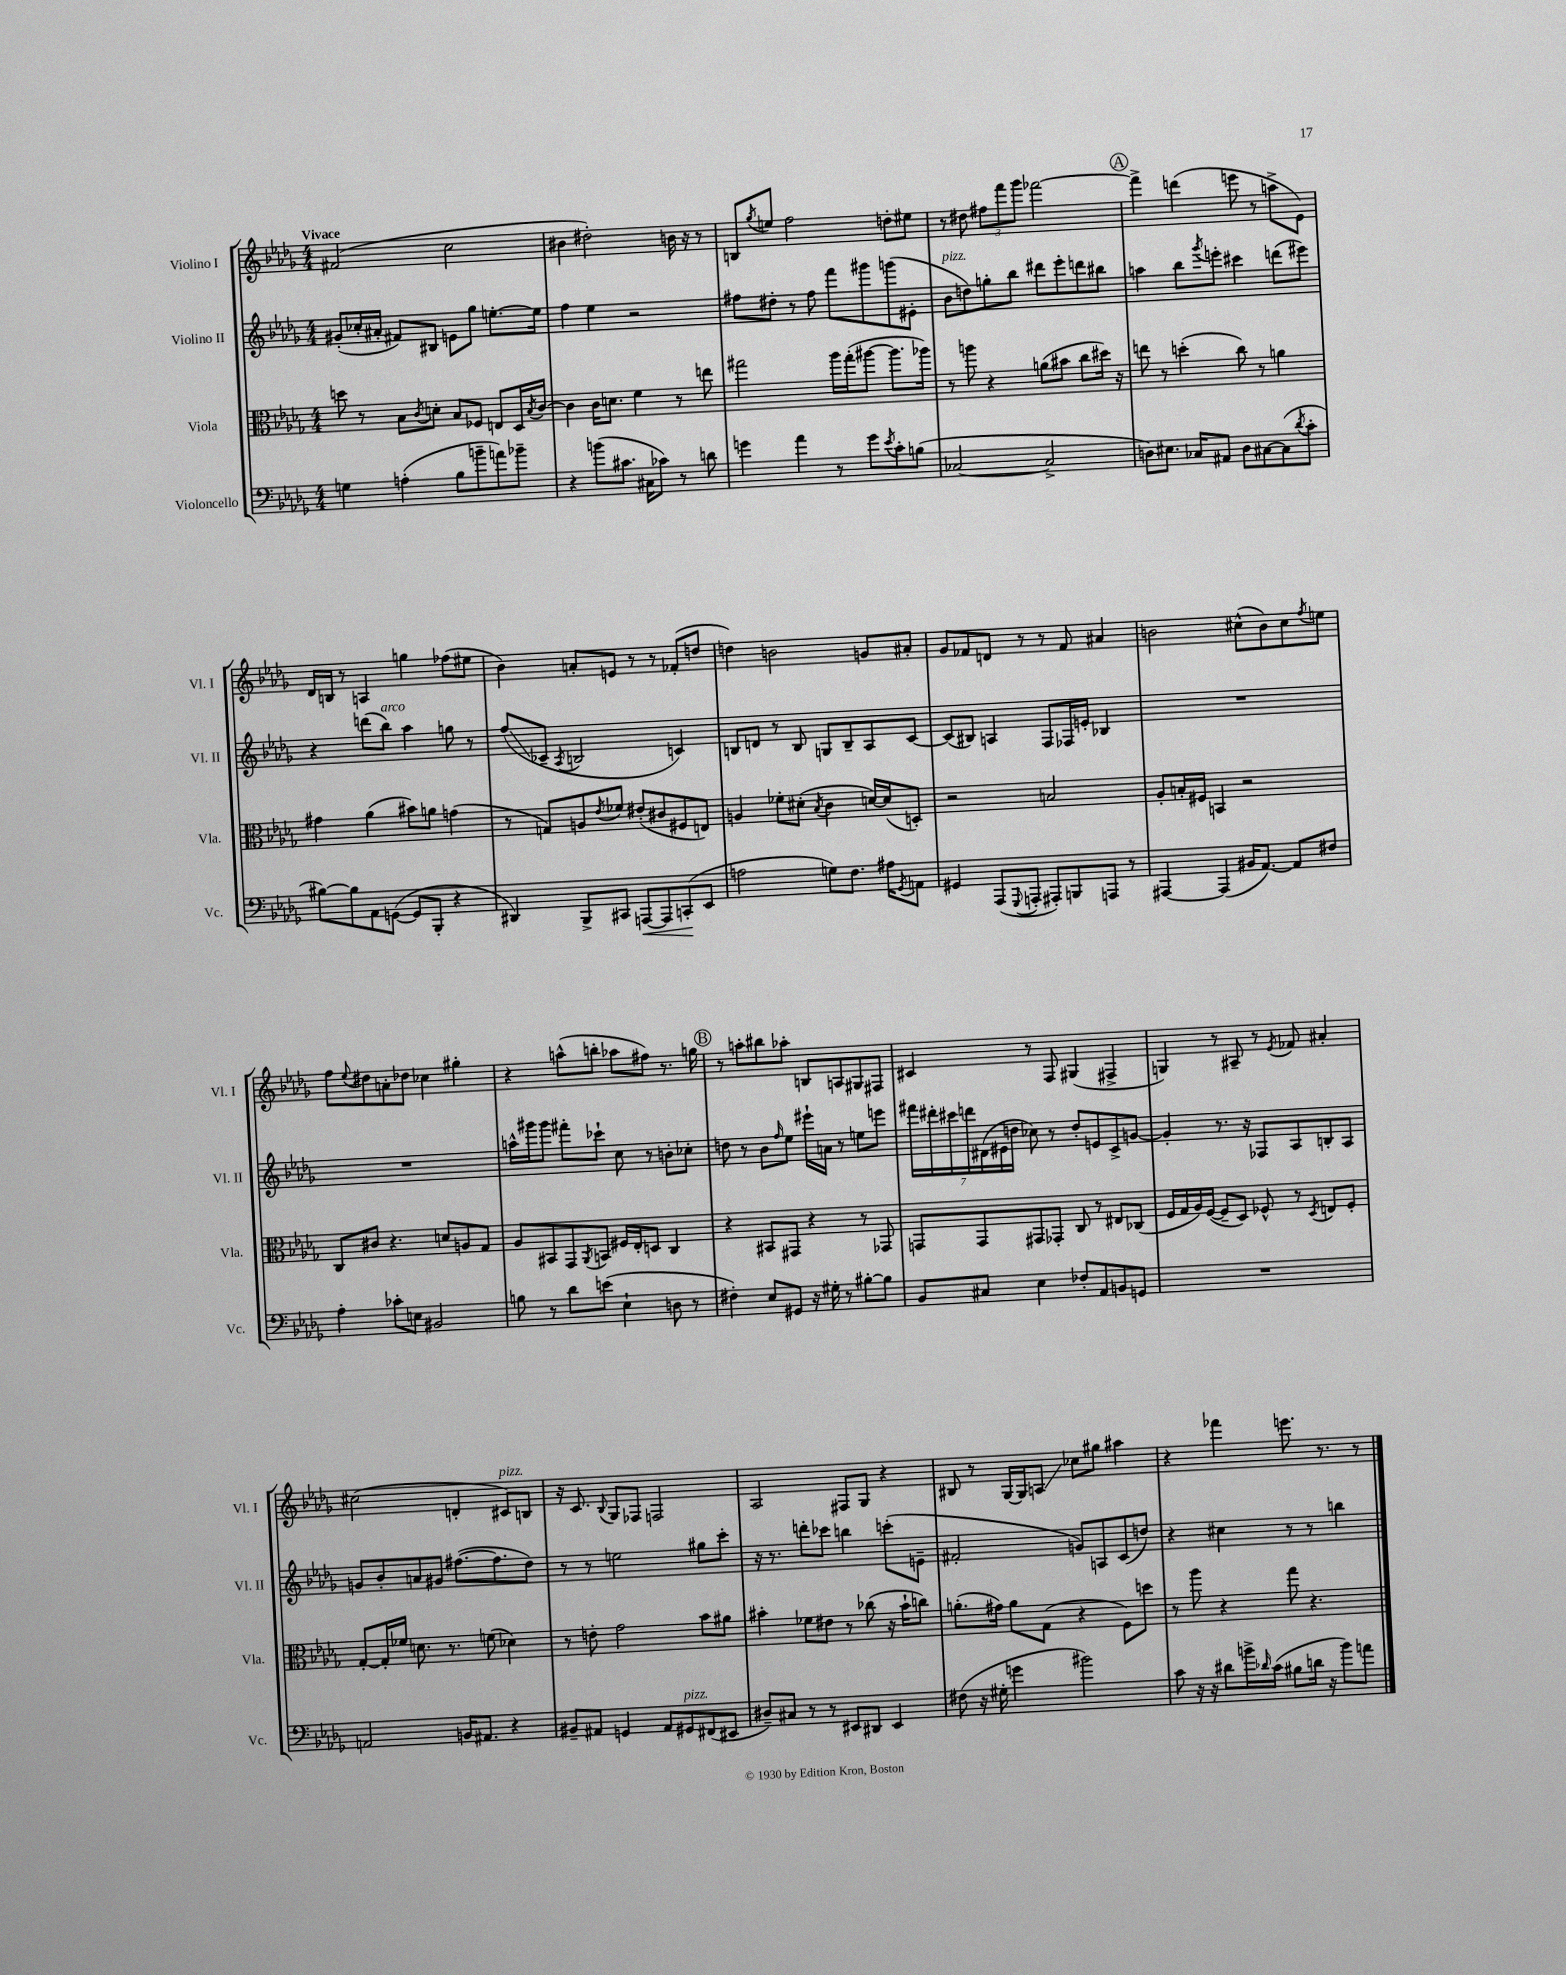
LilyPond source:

<<
\new StaffGroup <<
\new Staff = "s0" \with { instrumentName = "Violino I" shortInstrumentName = "Vl. I" } {
    \clef treble \key des \major \numericTimeSignature \time 4/4 \tempo "Vivace"
    fis'2( c''2 |
    bis'4 dis''2-.) b'16 r16 r8 |
    b8 \acciaccatura { ges''8 } e''8 f''2 d''8-. eis''8 |
    r8 dis''8 \tuplet 3/2 { fis''8 f'''8 ges'''8 } fes'''2~ |
    \mark \markup { \circle "A" } fes'''4-> d'''4( e'''8 r8 a''8-> ees'8) |
    des'16 b16 r8 a4 g''4 fes''8( eis''8 |
    bes'4) a'8-. e'8 r8 r8 fes'8-.( d''8 |
    d''4) b'2 g'8 ais'8-. |
    ges'8 fes'8 d'8 r8 r8 fes'8 ais'4 |
    b'2 cis''8-^( b'8) cis''8 \acciaccatura { f''8 } e''8 |
    f''8 \appoggiatura { ees''8 } dis''8 a'8-. des''8 ces''4 gis''4-. |
    r4 a''8-^( b''8-. aes''8 fis''8) r8. g''16 |
    \mark \markup { \circle "B" } r8 a''8-. bis''8 aes''8-. b8 a8 gis8 fis8 |
    cis'4 r8 f8 gis4( fis4-> |
    g4) r8 ais8-- r8 \acciaccatura { ees'8 } fes'8 ais'4-. |
    cis''2( d'4-. cis'8^\markup { \italic "pizz." }) b8 |
    r16 c'8. \appoggiatura { bes8 } ges8 fes8 f2 |
    aes2 fis8 ges8 r4 |
    bis8 r8 ges16~ ges16 a8\glissando ces''8 gis''8 ais''4 |
    r4 fes'''4 e'''8. r8. r8 \bar "|." |
}
\new Staff = "s1" \with { instrumentName = "Violino II" shortInstrumentName = "Vl. II" } {
    \clef treble \key des \major \numericTimeSignature \time 4/4
    gis'8-.( ces''16-. ais'16-. fis'8) bis8 e'8 ges''8 e''8.~-. e''16 |
    f''4 ees''4 r2 |
    fis''8 dis''8-. r8 fis''8 f'''8 gis'''8 g'''8( eis'8-. |
    bes'8^\markup { \italic "pizz." } d''8) g''8-. bes''8 dis'''8 ees'''8-. d'''8 bis''8 |
    \mark \markup { \circle "A" } a''4 bes''8 \acciaccatura { ges'''8 } e'''8-. cis'''4 d'''8( eis'''8) |
    r4 d'''8( bes''8^\markup { \italic "arco" }) aes''4 g''8 r8 |
    f''8\glissando( ces'8-- \acciaccatura { aes8 } b2 c'4) |
    b8 d'8 r8 b8 g8 b8-- aes8 c'8~ |
    c'8( bis8) a4 f8 fes16 e'16-. bes4 |
    R1 |
    R1 |
    a''16-^ gis'''16 gis'''8 fis'''8-. ces'''8-! c''8 r8 b'8-. ces''8-. |
    \mark \markup { \circle "B" } d''8 r8 bes'8 \grace { f''16 } ees''8 eis'''16-! a'16 r8 e''8 e'''8 |
    \tuplet 7/4 { fis'''16 dis'''16-. cis'''16 d'''16 dis'16( eis'16 d''16 } ces''8) r8 d''8-. e'8 c'8-> g'8~ |
    g'4-. r8. r16 fes8 aes8 b8-. aes8 |
    g'8 bes'8-. a'8 gis'8 fis''8.~( fis''8. des''8) |
    r8 r8 e''2 gis''8 c'''8-. |
    r16 r8. d'''8-. ces'''8 b''4 c'''8-.( e'8-- |
    fis'2-. g'8) a8 c'8( d''8) |
    r4 cis''4 r8 r8 b''4 \bar "|." |
}
\new Staff = "s2" \with { instrumentName = "Viola" shortInstrumentName = "Vla." } {
    \clef alto \key des \major \numericTimeSignature \time 4/4
    d''8 r8 bes8 \acciaccatura { c'8 } d'8-. bes8 fes8 e8 des16 \acciaccatura { bes8 } c'16~ |
    c'4 c'16 d'8. f'4 r8 e''8 |
    gis''2 aes''16 gis''16-.( ais''8~ ais''8. aes''16) |
    r8 a''8 r4 a'8( bis'8 c''8 dis''16) r16 |
    \mark \markup { \circle "A" } e''8 r8 d''4-.( c''8) r8 a'4 |
    gis'4 aes'4( bis'8) a'8 g'4( |
    r8 g8) a8 \acciaccatura { ees'8 } fes'8 eis'8-.( cis'8 fis8 e8) |
    a4 fes'8-. dis'8-.( \acciaccatura { bes8 } c'4 d'16~) d'16( d8-.) |
    r2 b2 |
    aes8-. b16-. fis16 b,4 r2 |
    c8 cis'8 r4. d'8 a8 ges8 |
    aes8 bis,8 ges,8 \acciaccatura { aes,8 } b,8 fis16 ees16-. d8 c4 |
    \mark \markup { \circle "B" } r4 bis,8 gis,8 r4 r8 ges,8 |
    g,8 g,8 gis,8 ges,8-. c8 r8 eis8 ces8( |
    f16 ges16 aes16) f16~( f8-- des8) fes8-^ r8 \acciaccatura { des8 } e8 fes8-. |
    ges8~-. ges16-. fes'16 d'8. r8. f'8( des'4) |
    r8 e'8-. ges'2 bes'8 ais'8 |
    bis'4-. fes'8 eis'8 r8 ces''8( r16 bis'16-! c''8) |
    a'8.-.( gis'16) a'8 ges8( r4 f8) d''8 |
    r8 aes''8 r4 ges''8 r4. \bar "|." |
}
\new Staff = "s3" \with { instrumentName = "Violoncello" shortInstrumentName = "Vc." } {
    \clef bass \key des \major \numericTimeSignature \time 4/4
    g4 a4-.( bes8 b'8-- a'8) bes'8-- |
    r4 b'8( cis'8. cis16 ces'8) r8 d'8 |
    g'4 aes'4 r8 g'8 \acciaccatura { ees'8 } c'8-. b8( |
    ces2~ ces2-> |
    \mark \markup { \circle "A" } d8) eis8. ces16 ais,8 d8 cis8~ cis8( \acciaccatura { des'8 } c'8-. |
    bis8~) bis8 aes,8 g,8~( g,8 bes,,8-. r4 |
    dis,4) bes,,8-> cis,8 a,,8~\< a,,8 c,8-.\!( ees,8 |
    a2 g8) f8. ais16 \acciaccatura { ges,8 } a,8 |
    gis,4 aes,,8( \appoggiatura { ges,,8 } a,,8-. ais,,8-.) b,,8 a,,8 r8 |
    ais,,4~ ais,,4( bis,16 aes,8.~) aes,8 fis8 |
    aes4-. ces'8-. e8 bis,2 |
    b8 r8 des'8 e'8( ees4-! d8 r8 |
    \mark \markup { \circle "B" } fis4-.) ees8 gis,8 r16 gis16-. r8 bis8~-. bis8 |
    bes,8 cis8 ees4 fes8-. aes,8 b,8 g,8 |
    R1 |
    a,2 b,16 ais,8. r4 |
    bis,8-- ais,8 g,4 ais,8 gis,8^\markup { \italic "pizz." } fis,8( eis,8 |
    dis8--) cis8 r8 r8 eis,8 dis,8 eis,4 |
    fis8( r16 gis16-. g'4 bis'2) |
    c'8 r16 r16 dis'8 b'16-> \grace { des'16 } c'16( bis8 d'16 r16 b'8) a'8 \bar "|." |
}
>>
>>
\layout { \context { \Score \remove "Bar_number_engraver" } }
